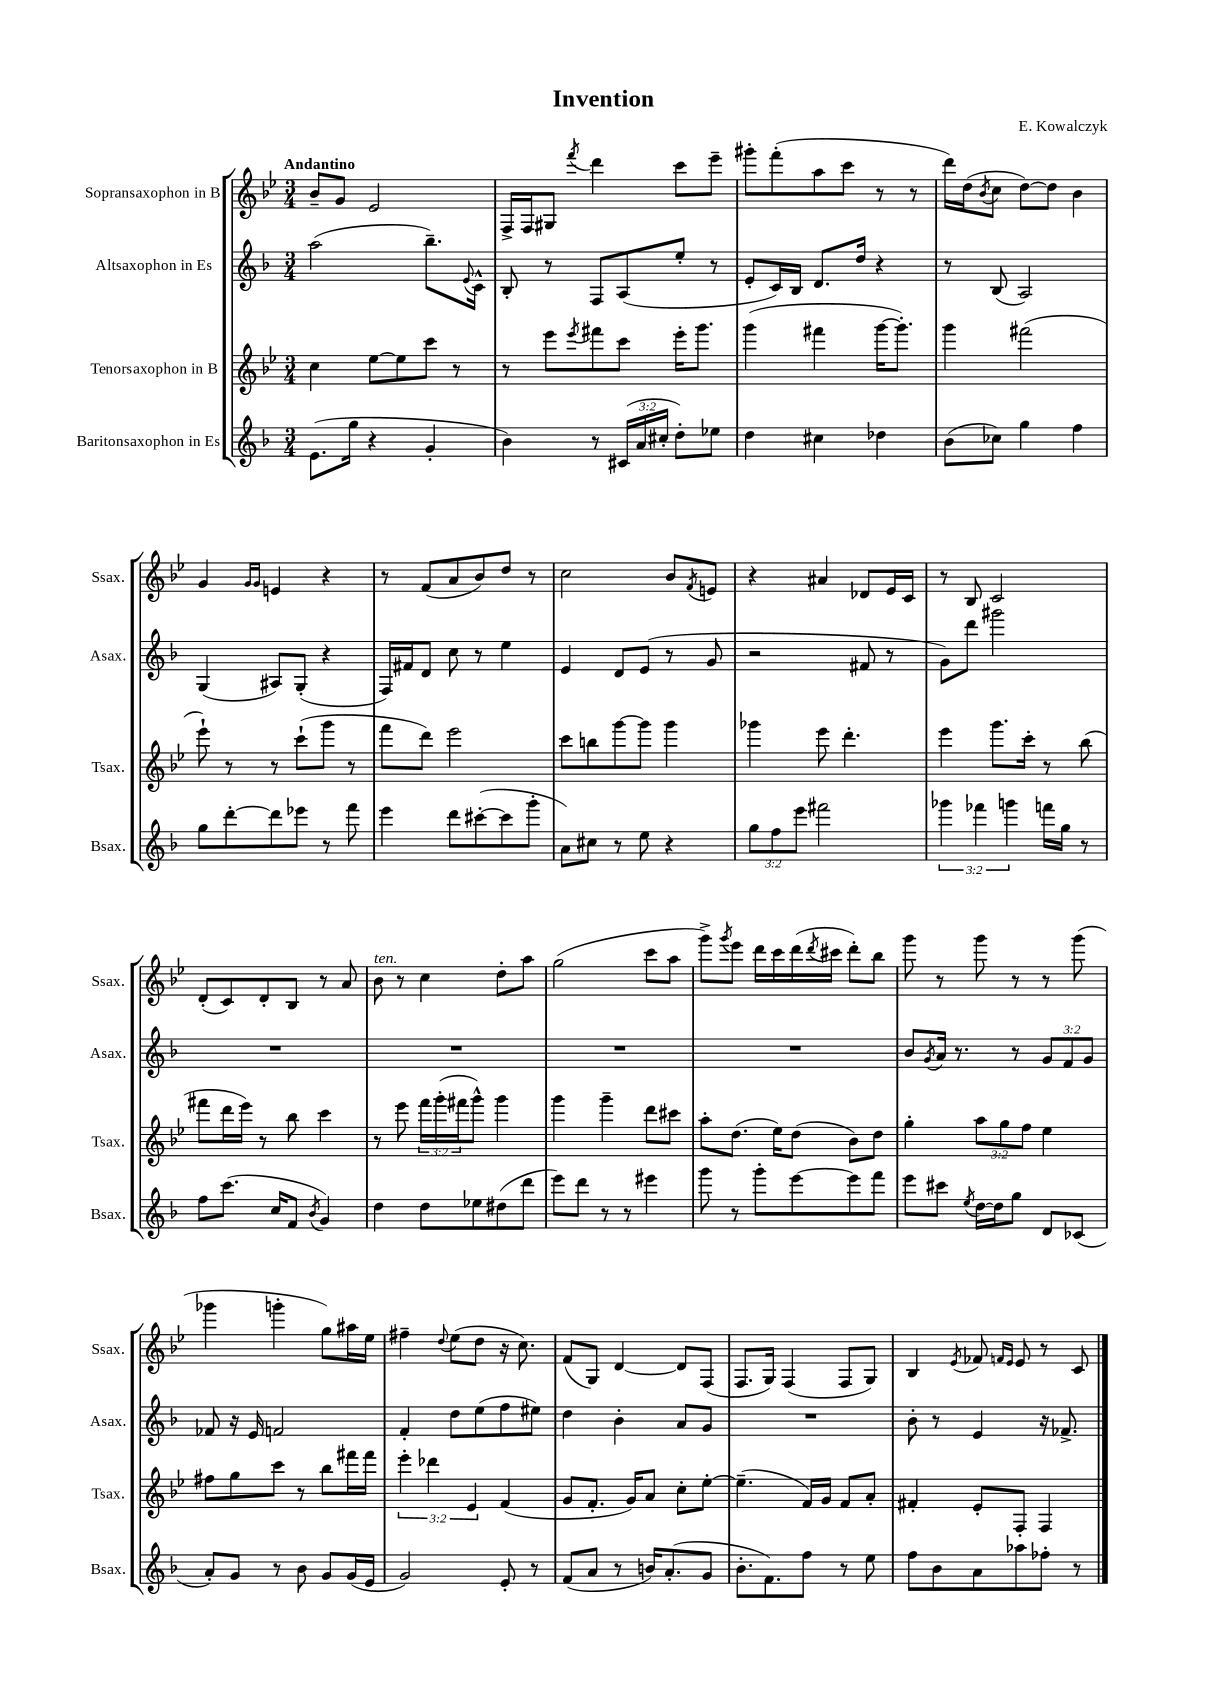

**kern	**kern	**kern	**kern
*staff4	*staff3	*staff2	*staff1
*clefG2	*clefG2	*clefG2	*clefG2
*k[b-]	*k[b-e-]	*k[b-]	*k[b-e-]
*M3/4	*M3/4	*M3/4	*M3/4
(8.e	4cc	(2aa	8b-~
.	.	.	8g
16gg	.	.	.
4r	[8ee-	.	2e-
.	8ee-]	.	.
4g'	8ccc	8.bb-~)	.
.	8r	.	.
.	.	8qqe	.
.	.	16c^^	.
=	=	=	=
4b-)	8r	8B-'	16F^
.	.	.	16F
.	8eee-	8r	8G#
.	8qeee-	.	8qfff
8r	8fff#	8F	4ddd
(24c#	8ccc	(8A	.
24a	.	.	.
24cc#'	.	.	.
8dd')	16eee-'	8ee'	8ccc
.	8.ggg	.	.
8ee-	.	8r	8eee-~
=	=	=	=
4dd	(4ggg	8e'	8ggg#'
.	.	16c)	(8fff'
.	.	16B-	.
4cc#	4fff#	8.d	8aa
.	.	.	8ccc
.	.	16dd	.
4dd-	[16ggg	4r	8r
.	8.ggg'])	.	.
.	.	.	8r
=	=	=	=
(8b-	4ggg	8r	16ddd)
.	.	.	(16dd
.	.	.	8qb-
8cc-)	.	(8B-	8cc
4gg	(2fff#	2A)	[8dd)
.	.	.	8dd]
4ff	.	.	4b-
=	=	=	=
8gg	8eee-`)	(4G	4g
[8ddd'	8r	.	.
.	.	.	16qqg
.	.	.	16qqg
8ddd]	8r	8A#)	4e
8eee-	(8ccc`	(8G'	.
8r	8ggg	4r	4r
8fff	8r	.	.
=	=	=	=
4eee	8fff	16F)	8r
.	.	16f#	.
.	8ddd)	8d	(8f
8ddd	2eee-	8cc	8a
([8ccc#'	.	8r	8b-)
8ccc#]	.	4ee	8dd
8ggg'	.	.	8r
=	=	=	=
8a)	8ccc	4e	2cc
8cc#	8bb	.	.
8r	[8ggg	8d	.
8ee	8ggg]	(8e	.
4r	4ggg	8r	8b-
.	.	.	8qf
.	.	8g	8e
=	=	=	=
12gg	4ggg-	2r	4r
12ff	.	.	.
12eee	.	.	.
2fff#	8eee-	.	4a#
.	4.ddd'	.	.
.	.	8f#	8d-
.	.	8r	16e-
.	.	.	16c
=	=	=	=
6ggg-	4eee-	8g)	8r
.	.	8ddd	8B-
6fff-	.	.	.
.	8.ggg	2ggg#	2c
6ggg	.	.	.
.	16ccc'	.	.
16fff	8r	.	.
16gg	.	.	.
8r	(8bb-	.	.
=	=	=	=
8ff	8fff#	2.r	(8d'
(8.ccc	16ddd	.	8c)
.	16eee-)	.	.
.	8r	.	8d'
16cc	.	.	.
8f	8bb-	.	8B-
8qb-	.	.	.
4g)	4ccc	.	8r
.	.	.	8a
=	=	=	=
4dd	8r	2.r	8b-
.	8eee-	.	8r
8dd	24fff	.	4cc
.	(24ggg'	.	.
.	24fff#	.	.
8ee-	8ggg^^)	.	.
(8dd#	4ggg	.	8dd'
8ddd	.	.	8aa
=	=	=	=
8eee)	4ggg	2.r	(2gg
8ddd	.	.	.
8r	4ggg~	.	.
8r	.	.	.
4eee#	8ddd	.	8ccc
.	8ccc#	.	8aa
=	=	=	=
8ggg	8aa'	2.r	8ggg^)
.	.	.	8qggg
8r	(8.dd	.	8eee-
8ggg'	.	.	16ddd
.	16ee-)	.	16ccc
[8eee	(8dd	.	(16ddd
.	.	.	8qddd
.	.	.	16ccc#
8eee]	8b-)	.	8ddd')
8fff	8dd	.	8bb-
=	=	=	=
8eee	4gg'	8b-	8ggg
.	.	8qg	.
8ccc#	.	16a	8r
.	.	8.r	.
8qee	.	.	.
[16dd	12aa	.	8ggg
16dd]	.	.	.
.	12gg	.	.
8gg	.	8r	8r
.	12ff	.	.
8d	4ee-	12g	8r
.	.	12f	.
(8c-	.	.	(8ggg
.	.	12g	.
=	=	=	=
8a')	8ff#	8f-	4ggg-
8g	8gg	16r	.
.	.	16e	.
8r	8ccc	2f	4ggg'
8b-	8r	.	.
8g	8bb-	.	8gg)
(16g	16fff#	.	16aa#
16e	16fff#	.	16ee-
=	=	=	=
2g)	6eee-'	4f'	4ff#~
.	6ddd-	.	.
.	.	.	8qqdd
.	.	8dd	(8ee-
.	6e-	.	.
.	.	(8ee	8dd
8e'	(4f	8ff	16r
.	.	.	8.cc)
8r	.	8ee#)	.
=	=	=	=
(8f	8g	4dd	(8f
8a	8.f'	.	8G)
8r	.	4b-'	[4d
.	16g)	.	.
16b)	8a	.	.
(8.a'	.	.	.
.	8cc'	8a	8d]
8g	[8ee-'	8g	(8F
=	=	=	=
8.b-'	(4.ee-~]	2.r	8.F
8.f)	.	.	16G)
.	.	.	(4F
8ff	16f)	.	.
.	16g	.	.
8r	8f	.	8F
8ee	8a'	.	8G)
=	=	=	=
8ff	4f#'	8b-'	4B-
8b-	.	8r	.
.	.	.	8qe-
8a	8e-'	4e	8f-
.	.	.	16qqf
.	.	.	16qqe-
8aa-	8F'	.	8e-
8ff-'	4F	16r	8r
.	.	8.f-^	.
8r	.	.	8c
==	==	==	==
*-	*-	*-	*-
